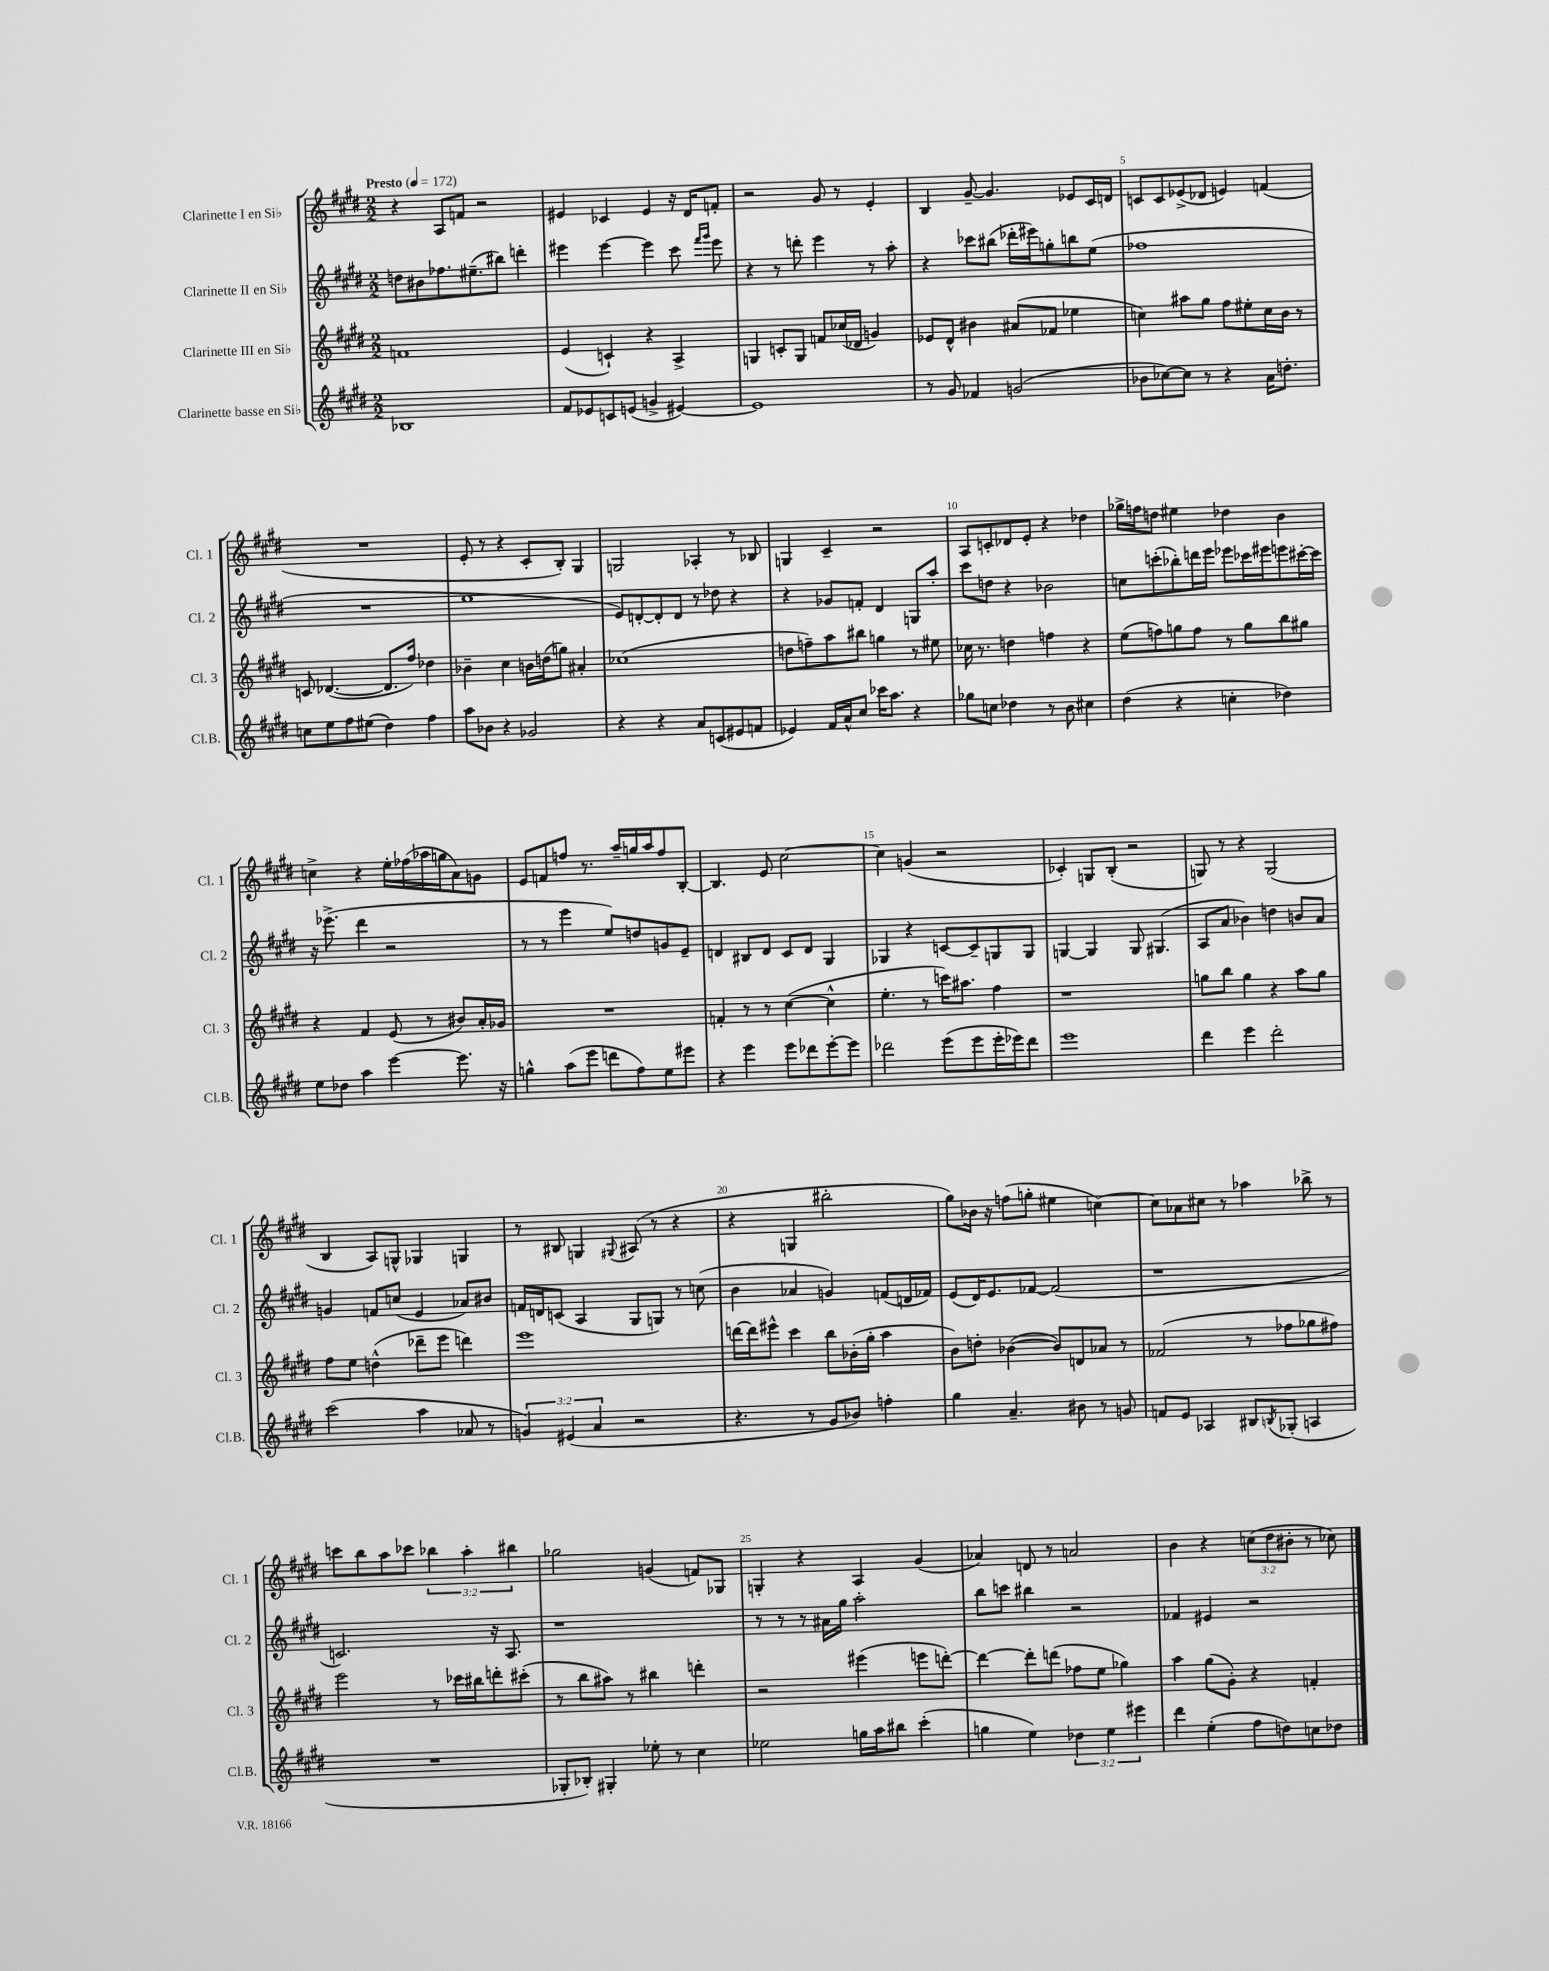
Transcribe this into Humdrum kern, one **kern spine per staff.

**kern	**kern	**kern	**kern
*staff4	*staff3	*staff2	*staff1
*clefG2	*clefG2	*clefG2	*clefG2
*k[f#c#g#d#]	*k[f#c#g#d#]	*k[f#c#g#d#]	*k[f#c#g#d#]
*M2/2	*M2/2	*M2/2	*M2/2
*MM172	*MM172	*MM172	*MM172
1B-	1f	8dd	4r
.	.	8b#	.
.	.	8.ff-	8A
.	.	.	8f
.	.	(8.ee#~	.
.	.	.	2r
.	.	8bb#)	.
.	.	4ddd'	.
=	=	=	=
8f#	(4e	4eee#	4e#
8e-	.	.	.
8c	4c`)	[4eee#	4c-
(8e	.	.	.
4g^	4r	4eee#]	4e#
[4e#)	4A^	8ccc#	16r
.	.	.	16d#
.	.	16qqfff#	.
.	.	16qqggg#	.
.	.	8eee#	8f'
=	=	=	=
1e#]	4G	4r	2r
.	8c'	8r	.
.	8G	8ddd'	.
.	8f	4eee	8g#
.	(16cc-	.	8r
.	16d-	.	.
.	4g)	8r	4e'
.	.	8aa'	.
=	=	=	=
8r	8e-	4r	4B
8g#	8d#^^	.	.
4f-	4b#	8ccc-	[8g#~
.	.	(8bb#	4.g#]
(2g	(8a#	16ddd-'	.
.	.	16eee#)	.
.	8f-	8gg'	.
.	4ee-	8bb	8e-
.	.	(8ee	16c#
.	.	.	16d
=	=	=	=
8b-	4cc)	1ff-	8c
[8cc-)	.	.	8c
8cc-]	8aa#	.	(8e-^
8r	8gg#	.	8d-
4r	8ff#	.	4e)
.	8ee#'	.	.
16a	16cc	.	(4f
8.dd'	16b	.	.
.	8r	.	.
=	=	=	=
8cc	8c	1r	1r
8ee	([4.d-	.	.
8ff#	.	.	.
(8ee#	.	.	.
4dd#)	8.d-]	.	.
.	16ff#)	.	.
4ff#	4dd-	.	.
=	=	=	=
8aa	4b-~	1ee	8e'
8b-	.	.	8r
4r	4cc#	.	4r
2g-	16b	.	8c#'
.	(16dd	.	.
.	8gg)	.	8B')
.	4a#'	.	4G#
=	=	=	=
4r	(1cc-	8e)	2G
.	.	[8d'	.
4r	.	8d']	.
.	.	8d	.
8a	.	8r	4A-'
(8c	.	8dd-	.
8e#	.	4r	8r
8f	.	.	8B-
=	=	=	=
4e-)	8dd	4r	4G
.	8ff~)	.	.
16f#	8aa	8g-	4c#~
16a^^	.	.	.
8cc#	8bb#	8f'	.
16ccc-	4gg	4d#	2r
8.aa	.	.	.
4r	8r	8G	.
.	8ee#	8aa'	.
=	=	=	=
8gg-	16cc-	8ccc#	8A
.	8.r	.	.
8cc	.	8dd	8c'
4dd-	4dd	4r	8d-
.	.	.	8e'
8r	4ff	2b-	4r
8b	.	.	.
4cc#	4r	.	4dd-
=	=	=	=
(4dd#	(8ee	8cc	16gg-^
.	.	.	16ff
.	8ff)	(8ccc'	8dd
4r	8gg	8bb-')	4ee#
.	8ff	16ddd	.
.	.	16eee	.
4cc'	8r	8eee-	4dd-
.	8gg	16ccc-	.
.	.	16eee#	.
4dd-)	8bb	8eee	4b
.	8gg#	[16ccc#'	.
.	.	16ccc#]	.
=	=	=	=
8ee	4r	16r	4cc^
.	.	(8.eee-^	.
8dd-	.	.	.
4aa	4f#	4ddd#	4r
[4eee	(8e	2r	16ee'
.	.	.	(16ff-
.	8r	.	16aa-
.	.	.	16gg
8.eee]	8b#)	.	8a)
.	16a'	.	8g
16r	16g-	.	.
=	=	=	=
4gg^^	1r	8r	8e
.	.	8r	8f
(8aa	.	4eee	8ff
8eee	.	.	8.r
8ddd	.	8ee)	.
.	.	.	16aa~
8ff#)	.	8dd	16gg
.	.	.	16aa
8ee	.	8g	8ff
8eee#	.	8e~	[8B'
=	=	=	=
4r	4f'	4d	4.B]
4eee	8r	8B#	.
.	8r	8d	8e
8eee	([4cc#	8c#	[2cc#
8ddd-	.	8d	.
[8eee'	4cc#^^]	4G#	.
8eee]	.	.	.
=	=	=	=
2ddd-	4.ee'	4G-	4cc#]
.	.	4r	(4g
.	8r	.	.
(8eee	16ccc)	[8c	2r
.	8.aa#	.	.
8eee	.	8c~]	.
16eee'	4ff#	8G	.
16eee-)	.	.	.
8ddd-	.	8G	.
=	=	=	=
1eee	1r	[4G	4c-')
.	.	4G]	8G
.	.	.	(8B'
.	.	8G	2r
.	.	(4.G#	.
=	=	=	=
4ddd#	8gg	8A	8G)
.	8bb	8a	8r
4eee	4gg	4b-)	4r
2ddd#'	4r	4dd	(2G
.	8aa	8b	.
.	8gg	8a	.
=	=	=	=
(2ccc#	8ff#	4g	4B
.	8ee	.	.
.	(4dd^^	8f	8A)
.	.	(8cc	8G^^
4aa	8ddd-~	4e	4G-
.	8eee	.	.
8a-	4ddd)	8a-)	4G
8r	.	8b#	.
=	=	=	=
6g)	1eee	16f	8r
.	.	16d	.
.	.	(8c	8B#
(6e#	.	.	.
.	.	4A	4G
6a	.	.	.
.	.	.	8qqG#
2r	.	8G#	(8A#
.	.	8G)	8r
.	.	8r	4r
.	.	(8cc	.
=	=	=	=
4.r	[16ddd	4b	4r
.	16ddd]	.	.
.	8eee#^^	.	.
.	4ccc#	4a-	4G
8r	.	.	.
8g#	8bb	4g)	2bb#'
8b-)	(16b-'	.	.
.	16gg#'	.	.
4ff'	4aa	(8f	.
.	.	16d	.
.	.	16f-)	.
=	=	=	=
4gg#	8b)	(8e	8gg#)
.	8dd'	16d#)	16b-
.	.	8.e	16r
4.a~	([4b-	.	(8ff
.	.	[8f-	8gg'
.	8b-])	(2f-]	4ee#
8b#	8d	.	.
8r	8a-	.	[4cc)
8g	8r	.	.
=	=	=	=
8f	(2f-	1r	8cc]
8e	.	.	8a-
4A-	.	.	8cc#
.	.	.	8r
8B#	8r	.	4aa-
8qB	.	.	.
(8G-'	8ff-	.	.
4A	8gg-	.	8bb-^
.	8ff#)	.	8r
=	=	=	=
1r	2eee	2.c)	8ccc
.	.	.	8bb
.	.	.	8aa
.	.	.	8ccc-
.	8r	.	6bb-
.	16ccc-	.	.
.	.	.	6aa'
.	16bb#	.	.
.	8ddd'	16r	.
.	.	8.A	.
.	.	.	6bb#
.	(8ccc#'	.	.
=	=	=	=
8G-'	8r	1r	2gg-
8B-')	8bb	.	.
4G#'	8aa#)	.	.
.	8r	.	.
8ee-'	4bb#	.	(4g
8r	.	.	.
4cc#	4ddd'	.	8f)
.	.	.	8G-
=	=	=	=
2ee-	2r	8r	4G'
.	.	8r	.
.	.	8r	4r
.	.	16a#	.
.	.	16gg#	.
16gg	(4eee#	2aa'	4A
16aa	.	.	.
8bb#	.	.	.
(4ccc#'	8eee	.	(4g#
.	[8ddd')	.	.
=	=	=	=
4gg	4ddd_	8bb	4a-)
.	.	8ccc	.
4ee)	8ddd']	4bb#	8d
.	(8ddd	.	8r
6dd-	8ff-	2r	2a
.	8ee	.	.
6ee	.	.	.
.	4gg-)	.	.
6eee#	.	.	.
=	=	=	=
4ddd#	4aa	4f-	4b
(4ee'	(8gg#	4e#	4r
.	8g#')	.	.
8ff#	4r	2r	(12cc
.	.	.	12dd#
8dd)	.	.	.
.	.	.	12b#'
8cc	4f'	.	8r
8dd-	.	.	8cc-)
==	==	==	==
*-	*-	*-	*-
